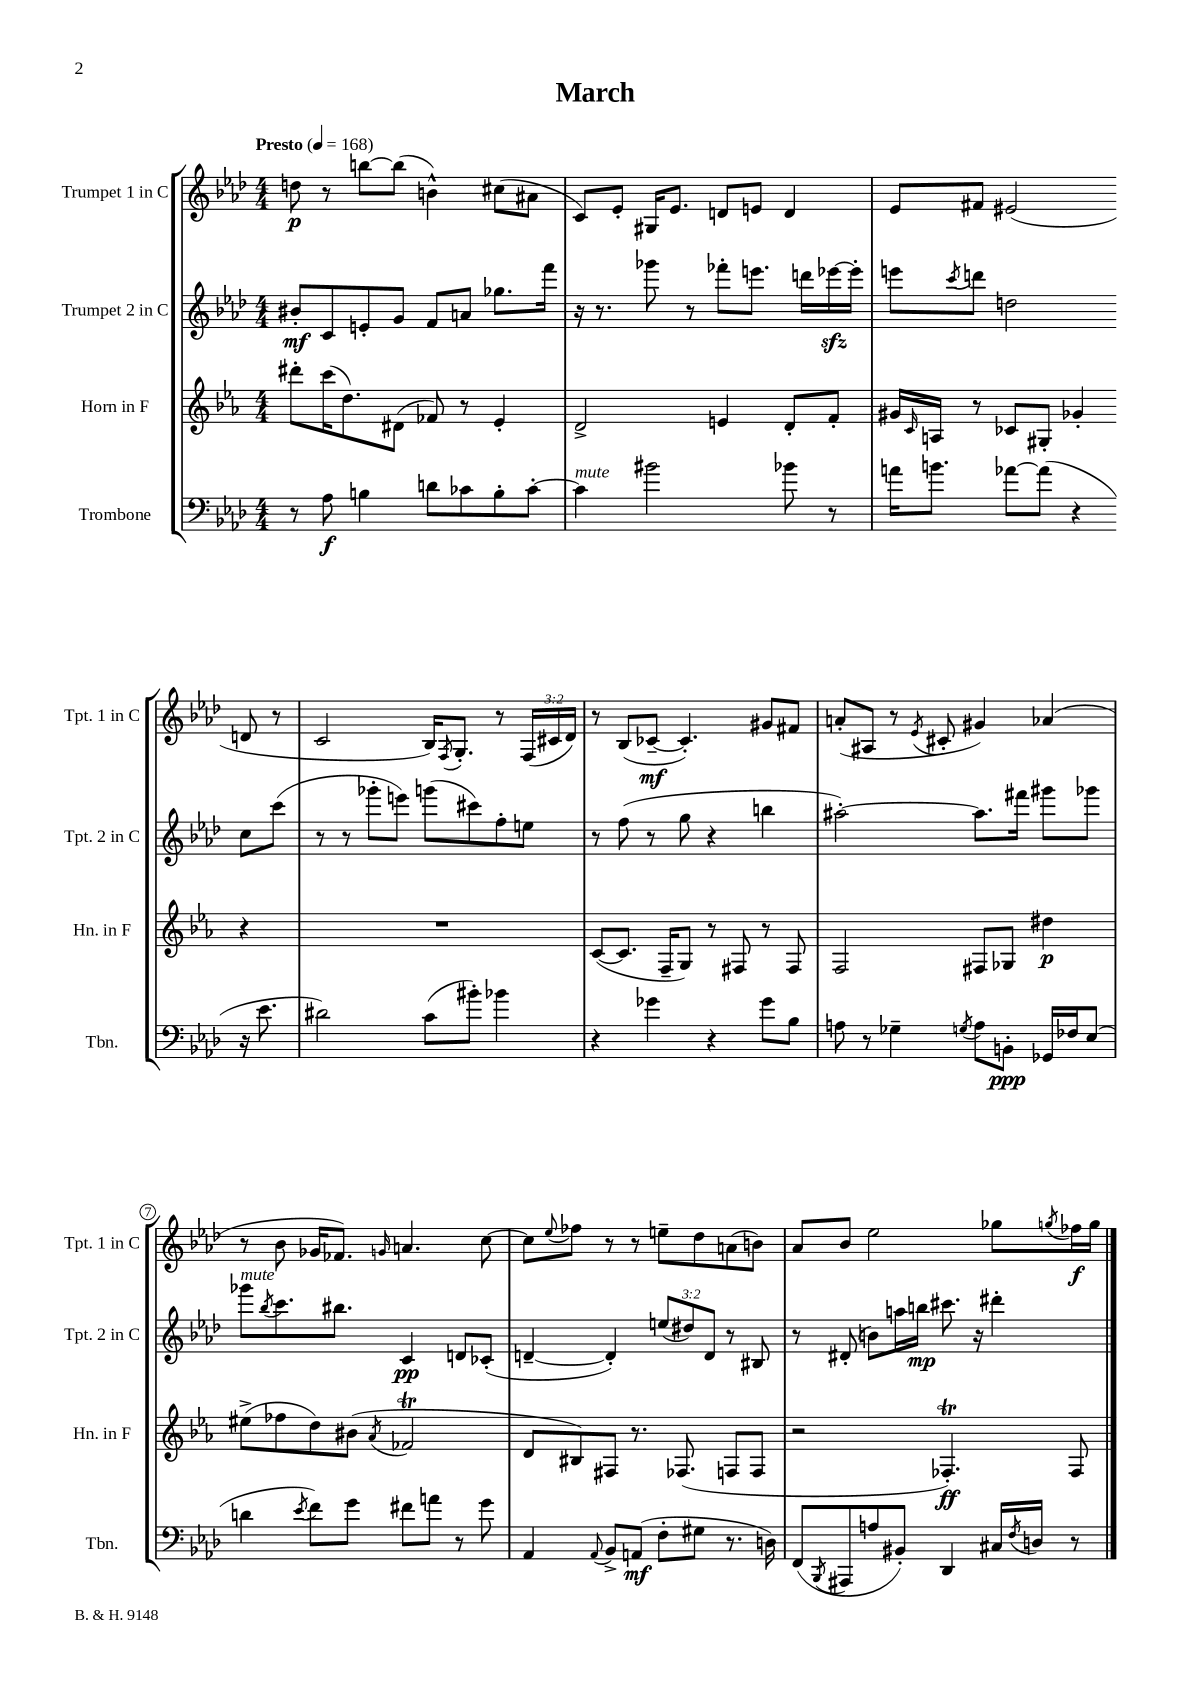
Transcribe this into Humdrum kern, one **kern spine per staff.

**kern	**kern	**kern	**kern
*staff4	*staff3	*staff2	*staff1
*clefF4	*clefG2	*clefG2	*clefG2
*k[b-e-a-d-]	*k[b-e-a-]	*k[b-e-a-d-]	*k[b-e-a-d-]
*M4/4	*M4/4	*M4/4	*M4/4
*MM168	*MM168	*MM168	*MM168
8r	8ddd#'\L	8b#'/L	8dd\
8A-\	(16ccc\K	8c/	8r
.	8.dd\)	.	.
4B\	.	8e'/	[8bb\L
.	(8d#\J	8g/J	(8bb\]J
8d\L	8f-/)	8f/L	4b^^\)
8c-\	8r	8a/J	.
8B'\	4e-'/	8.gg-\L	(8cc#\L
[8c-'\J	.	.	8a#\J
.	.	16fff\Jk	.
=	=	=	=
4c-\]	2d^/	16r	8c/L)
.	.	8.r	.
.	.	.	8e-'/J
2b#\	.	8ggg-\	16G#/LK
.	.	.	8.e-/J
.	.	8r	.
.	4e/	8fff-'\L	8d/L
.	.	8.eee\J	8e/J
8b-\	8d'/L	.	4d/
.	.	16ddd\LL	.
8r	8f'/J	[16eee-\	.
.	.	16eee-'\]JJ	.
=	=	=	=
16a\LK	16g#/LL	8eee\L	8e-/L
.	16qqc/	.	.
8.b\J	16A/JJ	.	.
.	.	8qccc/	.
.	8r	8ddd\J	8f#/J
[8a-\L	8c-/L	2dd\	(2e#/
(8a-\]J	8G#'/J	.	.
4r	4g-'/	.	.
16r	4r	8cc\L	8d/
8.e-\	.	.	.
.	.	(8ccc\J	8r
=	=	=	=
2d#\)	1r	8r	2c/
.	.	8r	.
.	.	8ggg-'\L	.
.	.	8eee\J)	.
(8c\L	.	(8ggg\L	16B-/LK)
.	.	.	8qF/
.	.	.	8.G'/J
8b#'\J)	.	8ccc#\)	.
4b-\	.	8ff'\	8r
.	.	8ee\J	(24F/LL
.	.	.	24c#/
.	.	.	24d-/JJ)
=	=	=	=
4r	([8c/L	8r	8r
.	8.c/]J	(8ff\	(8B-/L
4g-\	.	8r	[8c-~/J
.	16F~/LK	.	.
.	8G/J)	8gg\	4.c-'/])
4r	8r	4r	.
.	8F#/	.	.
8g-\L	8r	4bb\	8g#/L
8B-\J	8F#/	.	8f#/J
=	=	=	=
8A\	2F/	[2aa#'\)	(8a'/L
8r	.	.	8A#/J
4G-~\	.	.	8r
.	.	.	8qe-/
.	.	.	8c#'/
8qG/	.	.	.
8A\L	8F#/L	8.aa#\]L	4g#/)
8BB'\J	8G-/J	.	.
.	.	16fff#\Jk	.
16GG-/LL	4dd#\	8ggg#\L	(4a-/
16F-/J	.	.	.
(8E-/J	.	8ggg-\J	.
=	=	=	=
4d\	(8ee#^\L	8ggg-\L	8r
.	.	8qbb-/	.
.	8ff-\	8.ccc\	8b-\
8qe-/	.	.	.
8f\L)	8dd\)	.	16g-/LK
.	.	8.bb#\J	8.f-/J)
8g\J	(8b#\J	.	.
.	8qa-/	.	16qqg/
8f#\L	2f-/	4c/	4.a/
8a\J	.	.	.
8r	.	8d/L	.
8g\	.	(8c-'/J	[8cc\
=	=	=	=
4AA-/	8d/L	[4d~/	8cc\]L
.	.	.	8qqee-/
.	8B#/)	.	8ff-\J
8qqAA-/	.	.	.
8BB-^/L	8F#/J	4d'/])	8r
(8AA/J	8.r	.	8r
8F'\L	.	(12ee/L	8ee~\L
.	(8.F-/	.	.
.	.	12dd#/)	.
8G#\J	.	.	8dd-\
.	.	12d/J	.
8.r	8F/L	8r	(8a\
.	8F/J	8B#/	8b\J)
16D\)	.	.	.
=	=	=	=
(8FF/L	2r	8r	8a-/L
8qBBB-/	.	.	.
8AAA#/	.	(8d#'/	8b-/J
8A/	.	8b\L)	2ee-\
8BB#'/J)	.	16aa\L	.
.	.	16bb\JJ	.
4DD-/	4.F-'/)	8.ccc#\	.
.	.	16r	.
16C#/LL	.	4ddd#'\	8gg-\L
8qF/	.	.	.
16D/JJ	.	.	.
.	.	.	8qgg/
8r	8F-/	.	16ff-\L
.	.	.	16gg\JJ
==	==	==	==
*-	*-	*-	*-
